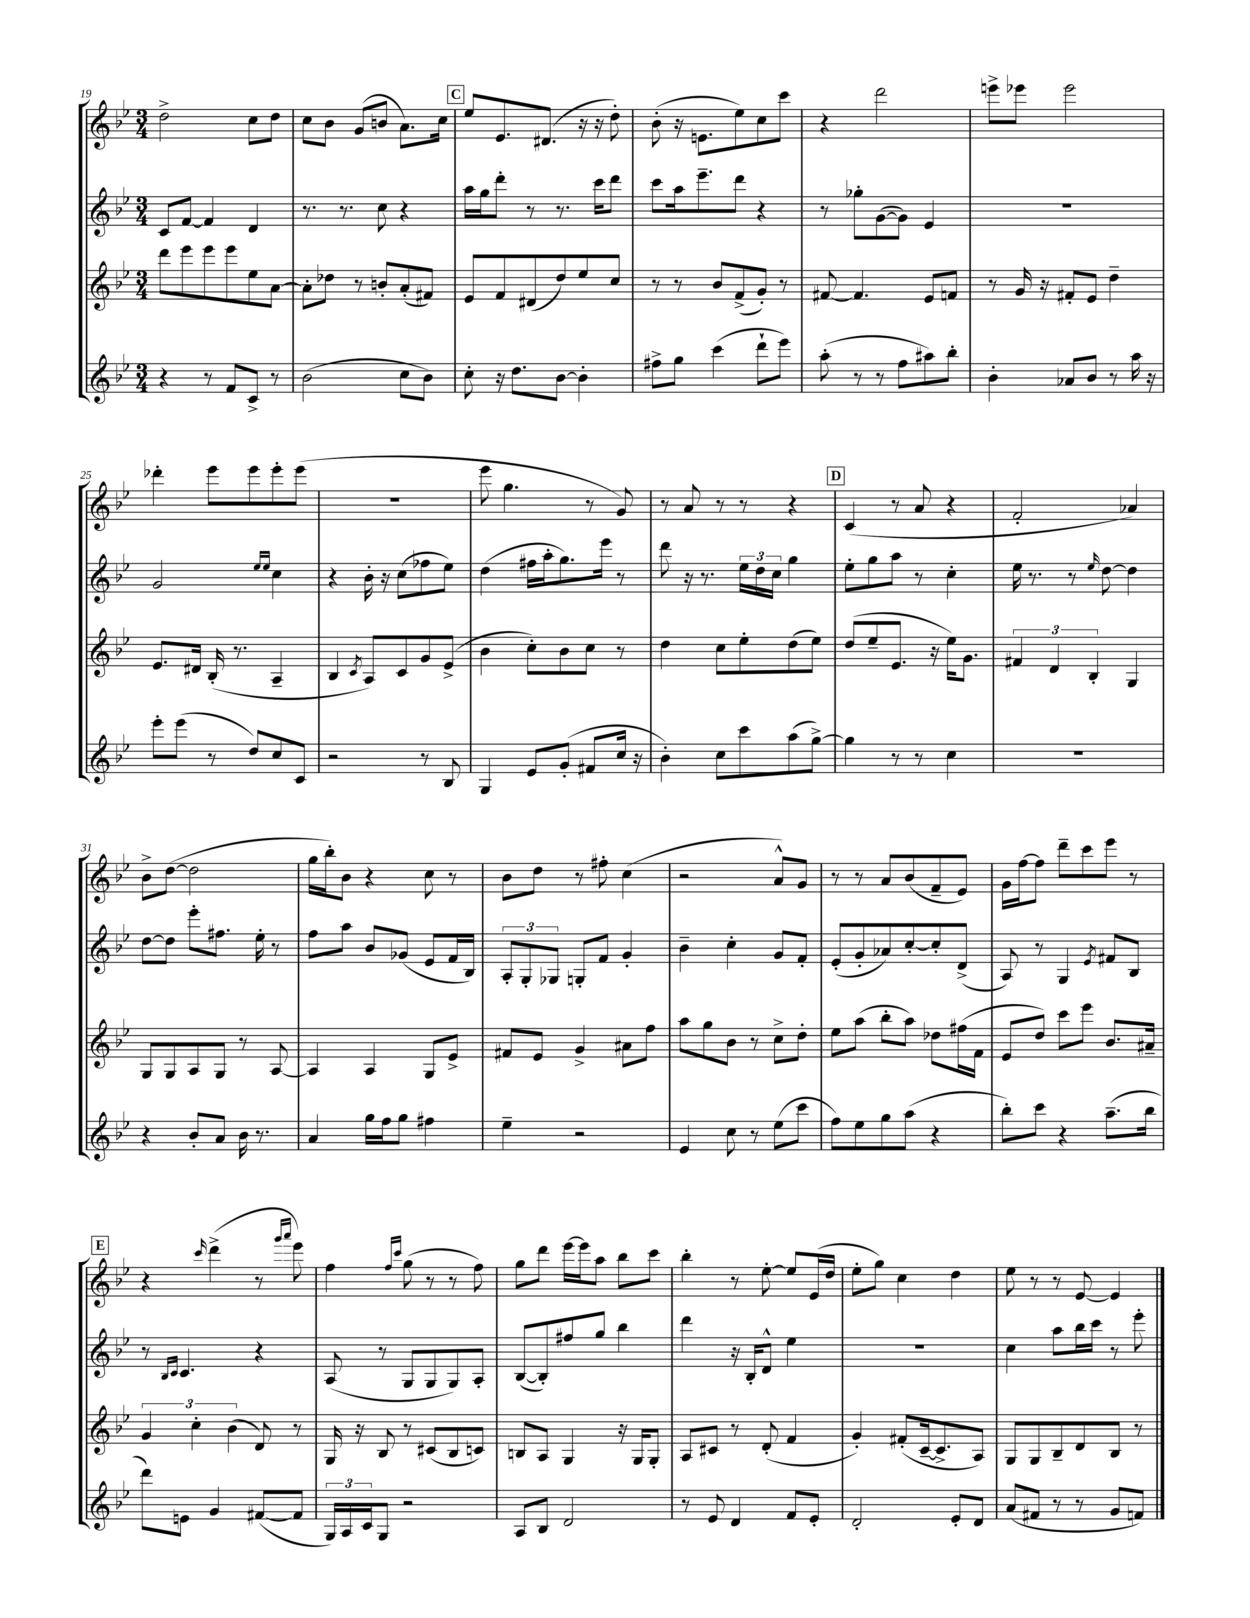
<<
\new StaffGroup <<
\new Staff = "s0" {
    \clef treble \key bes \major \numericTimeSignature \time 3/4
    d''2-> c''8 d''8 |
    c''8 bes'8 g'8( b'8 a'8.) c''16 |
    \mark \markup { \box "C" } ees''8 ees'8. dis'8.( r16 r16 d''8-.) |
    bes'8-.( r16 e'8. ees''8) c''8 c'''8 |
    r4 d'''2 |
    e'''8-> ees'''8 ees'''2 |
    des'''4-. ees'''8 ees'''8 ees'''8-. ees'''8( |
    R2. |
    ees'''8 g''4. r8 g'8) |
    r8 a'8 r8 r8 r4 |
    \mark \markup { \box "D" } c'4( r8 a'8 r4 |
    f'2-. aes'4) |
    bes'8-> d''8~( d''2 |
    g''16 bes''16-.) bes'8 r4 c''8 r8 |
    bes'8 d''8 r8 fis''8-. c''4( |
    r2 a'8-^) g'8 |
    r8 r8 a'8 bes'8( f'8-- ees'8) |
    g'16 f''16~ f''8 d'''8-- c'''8 ees'''8 r8 |
    \mark \markup { \box "E" } r4 \grace { c'''16 } d'''4->( r8 \grace { g'''16 a'''16 } ees'''8) |
    f''4 \grace { f''16 c'''16 } g''8( r8 r8 f''8) |
    g''8 d'''8 ees'''16~ ees'''16 a''8 bes''8 c'''8 |
    bes''4-. r8 ees''8~-. ees''8 ees'16( d''16 |
    ees''8-. g''8) c''4 d''4 |
    ees''8 r8 r8 ees'8~ ees'4 \bar "|." |
}
\new Staff = "s1" {
    \clef treble \key bes \major \numericTimeSignature \time 3/4
    c'8 f'8~ f'4 d'4 |
    r8. r8. c''8 r4 |
    \mark \markup { \box "C" } a''16 g''16 d'''8-. r8 r8. c'''16 d'''8 |
    c'''8 a''16 ees'''8.-- d'''8 r4 |
    r8 ges''8-. g'8~( g'8) ees'4 |
    R2. |
    g'2 \grace { ees''16 ees''16 } c''4 |
    r4 bes'16-. r16 c''8( fes''8 ees''8) |
    d''4( fis''16 a''16-. g''8.) ees'''16 r8 |
    d'''8 r16 r8. \tuplet 3/2 { ees''16 d''16 c''16 } g''4 |
    \mark \markup { \box "D" } ees''8-. g''8 a''8 r8 c''4-. |
    ees''16 r8. r8 \grace { ees''16 } d''8~ d''4 |
    d''8~ d''8 ees'''8-. fis''8. ees''16-. r8 |
    f''8 a''8 bes'8 ges'8( ees'8 f'16 bes16) |
    \tuplet 3/2 { a8-. g8-. ges8 } g8-. f'8 g'4-. |
    bes'4-- c''4-. g'8 f'8-. |
    ees'8-.( g'8-. aes'8) c''8~-. c''8-. d'8->( |
    a8) r8 g4 \acciaccatura { ees'8 } fis'8 bes8 |
    \mark \markup { \box "E" } r8 \grace { bes16 c'16 } c'4. r4 |
    a8( r8 g8 g8 g8) a8-. |
    bes8~( bes8-.) fis''8 g''8 bes''4 |
    d'''4 r16 bes16-. d'8-^ ees''4 |
    R2. |
    c''4 a''8 bes''16 c'''16 r8 ees'''8-. \bar "|." |
}
\new Staff = "s2" {
    \clef treble \key bes \major \numericTimeSignature \time 3/4
    d'''8 ees'''8 ees'''8 ees'''8 ees''8 a'8~ |
    a'8-. des''8 r8 b'8-. a'8-.( fis'8) |
    \mark \markup { \box "C" } ees'8 f'8 dis'8( d''8) ees''8 c''8 |
    r8 r8 bes'8 f'8->( g'8-.) r8 |
    fis'8~ fis'4. ees'8 f'8 |
    r8 g'16 r16 fis'8-. ees'8 d''4-- |
    ees'8. dis'16 bes16-.( r8. a4-- |
    bes4 \acciaccatura { c'8 } a8) c'8 g'8 ees'8->( |
    bes'4 c''8-.) bes'8 c''8 r8 |
    d''4 c''8 ees''8-. d''8( ees''8) |
    \mark \markup { \box "D" } d''8( ees''8-- ees'8. r16 ees''16) g'8. |
    \tuplet 3/2 { fis'4 d'4 bes4-. } g4 |
    g8 g8 a8 g8 r8 a8~ |
    a4 a4 g8 ees'8-> |
    fis'8 ees'8 g'4-> ais'8 f''8 |
    a''8 g''8 bes'8 r8 c''8-> d''8-. |
    ees''8 a''8( bes''8-. a''8) des''8 fis''16( f'16 |
    ees'8 d''8) c'''8 ees'''8 bes'8. ais'16-- |
    \mark \markup { \box "E" } \tuplet 3/2 { g'4 c''4-. bes'4( } d'8) r8 |
    g16 r16 bes8 r8 cis'8( bes8 c'8) |
    b8 a8 g4 r16 g16 g8-. |
    a8 cis'8 r8 d'8-.( f'4 |
    g'4-.) fis'8-.( c'16~-- c'8.-> a8) |
    g8 g8 bes8-- d'8 bes8 r8 \bar "|." |
}
\new Staff = "s3" {
    \clef treble \key bes \major \numericTimeSignature \time 3/4
    r4 r8 f'8 c'8-> r8 |
    bes'2( c''8 bes'8) |
    \mark \markup { \box "C" } c''8-. r16 d''8. bes'8~ bes'4-. |
    fis''8-> g''8 c'''4( d'''8-! ees'''8) |
    a''8-.( r8 r8 f''8 ais''8) bes''8-. |
    bes'4-. aes'8 bes'8 r8 a''16 r16 |
    ees'''8-. ees'''8( r8 d''8) c''8 c'8 |
    r2 r8 bes8 |
    g4 ees'8 g'8-.( fis'8 c''16 r16 |
    bes'4-.) c''8 c'''8 a''8( g''8~->) |
    \mark \markup { \box "D" } g''4 r8 r8 c''4 |
    R2. |
    r4 bes'8-. a'8 bes'16 r8. |
    a'4 g''16 f''16 g''8 fis''4 |
    ees''4-- r2 |
    ees'4 c''8 r8 ees''8( c'''8 |
    f''8) ees''8 g''8 a''8( r4 |
    bes''8-.) c'''8 r4 a''8.--( bes''16 |
    \mark \markup { \box "E" } d'''8) e'8 g'4 fis'8~( fis'8 |
    \tuplet 3/2 { g16) a16 c'16 } g8 r2 |
    a8 bes8 d'2 |
    r8 ees'8 d'4 f'8 ees'8-. |
    d'2-. ees'8-. d'8 |
    a'8( fis'8 r8 r8 g'8 f'8) \bar "|." |
}
>>
>>
\layout { \context { \Score currentBarNumber = #19 } }
